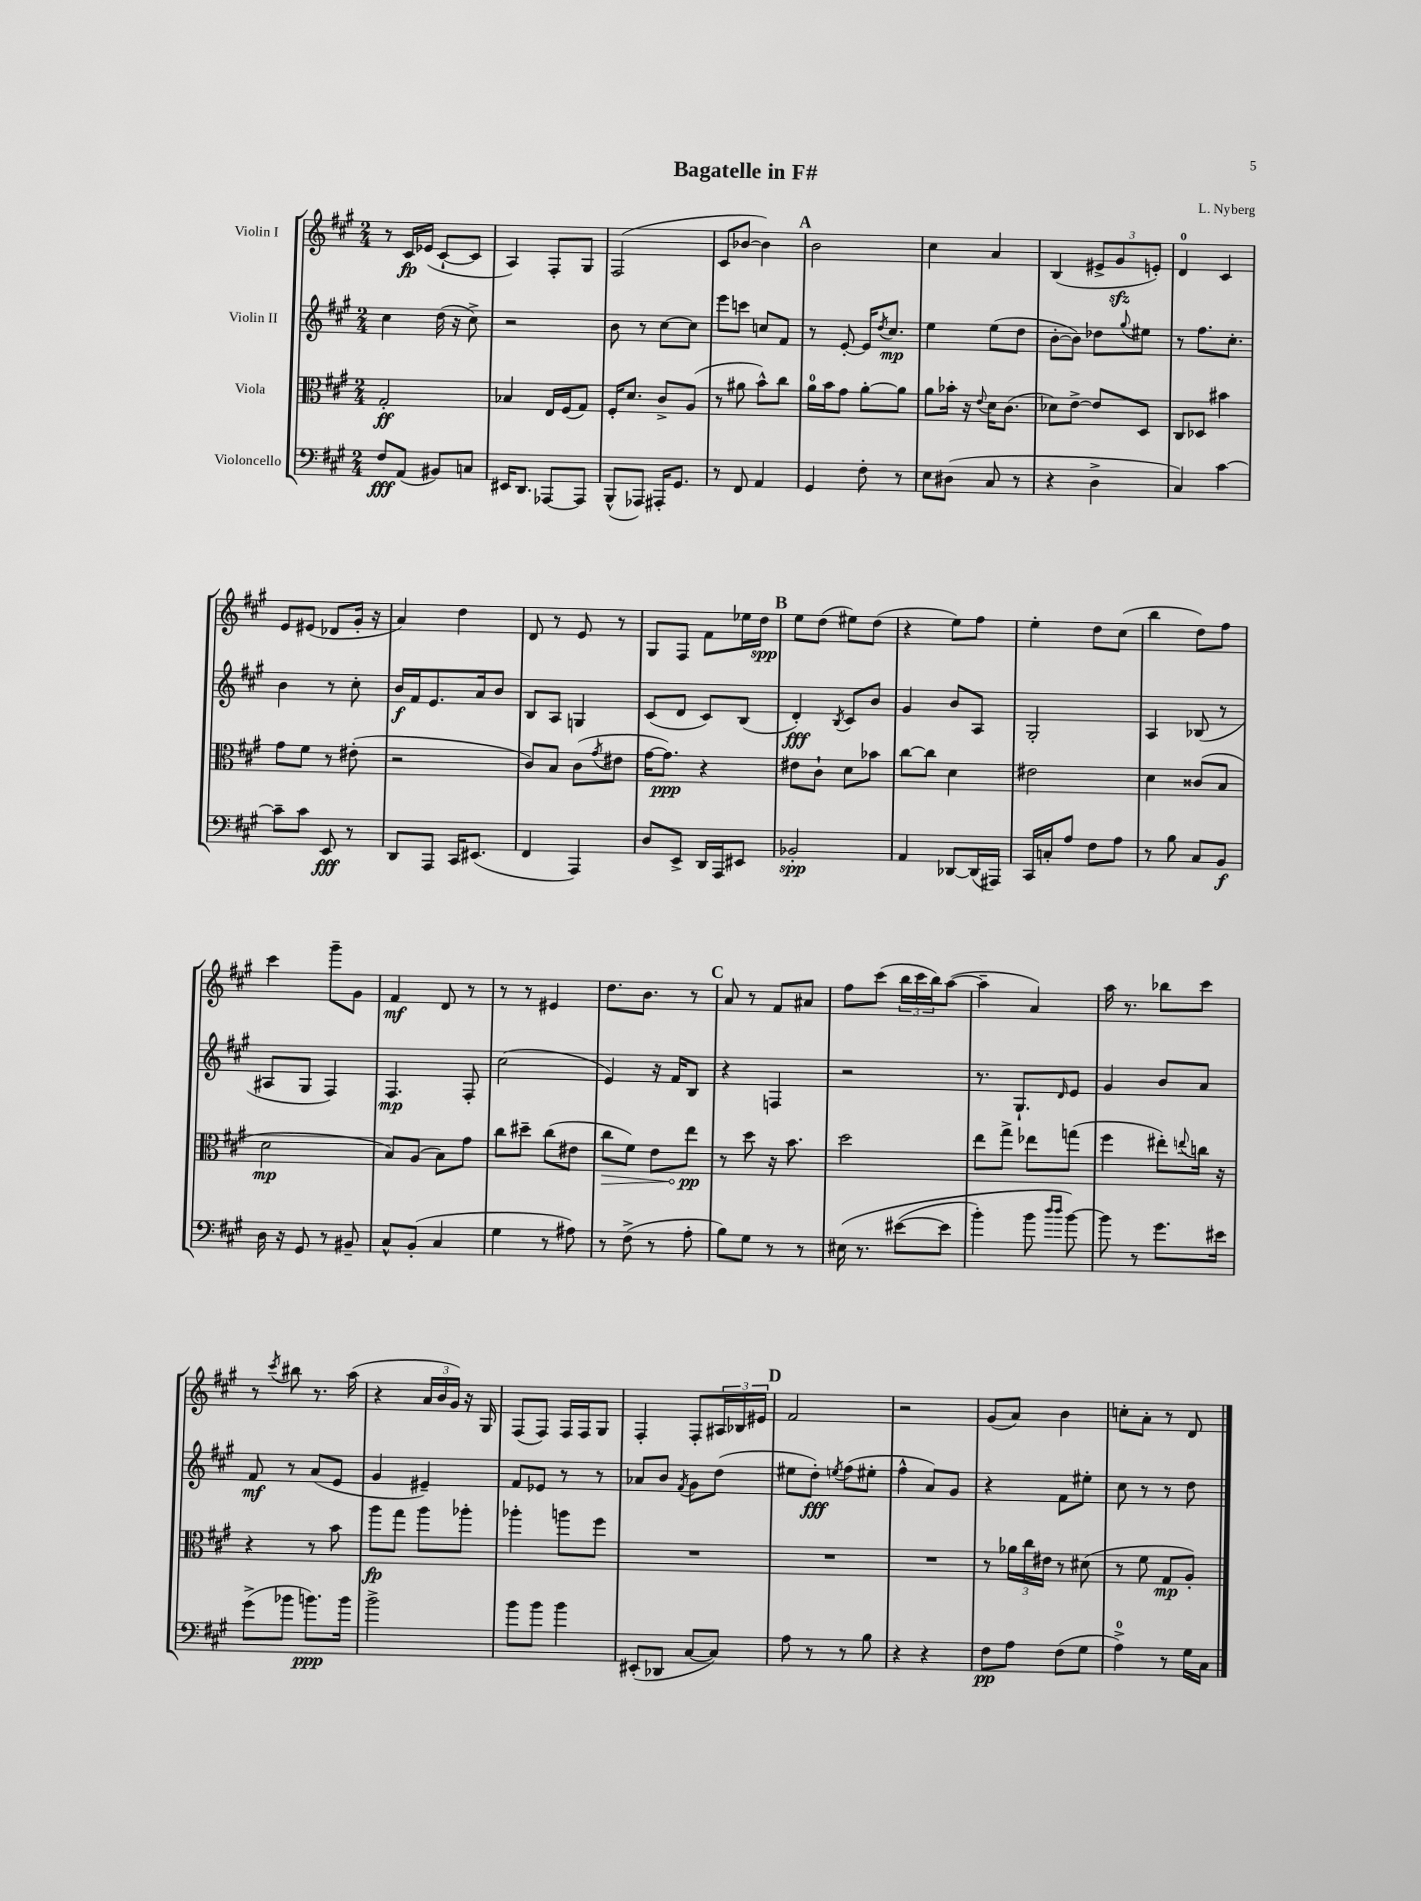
\header { title = "Bagatelle in F#" composer = "L. Nyberg" }
<<
\new StaffGroup <<
\new Staff = "s0" \with { instrumentName = "Violin I" } {
    \clef treble \key a \major \numericTimeSignature \time 2/4
    r8 cis'16\fp ees'16( cis'8~-! cis'8 |
    a4) fis8-. gis8 |
    fis2( |
    cis'8 bes'8~ bes'4) |
    \mark \markup { \bold "A" } b'2 |
    cis''4 a'4 |
    b4( \tuplet 3/2 { eis'8-> gis'8\sfz e'8-.) } |
    d'4-0 cis'4 |
    e'8 eis'8( des'8 gis'16-. r16 |
    a'4) d''4 |
    d'8 r8 e'8 r8 |
    gis8 fis8 fis'8 ees''16 d''16\spp |
    \mark \markup { \bold "B" } e''8 d''8( eis''8) d''8( |
    r4 e''8) fis''8 |
    e''4-. d''8 cis''8( |
    b''4 d''8) fis''8 |
    cis'''4 gis'''8-- gis'8 |
    fis'4\mf d'8 r8 |
    r8 r8 eis'4 |
    d''8. b'8. r8 |
    \mark \markup { \bold "C" } a'8 r8 fis'8 ais'8 |
    fis''8 cis'''8( \tuplet 3/2 { b''16 cis'''16 b''16) } a''8~( |
    a''4-- a'4) |
    a''16 r8. bes''8 cis'''8 |
    r8 \acciaccatura { cis'''8 } bis''8 r8. a''16( |
    r4 \tuplet 3/2 { a'16 b'16 gis'16) } r16 gis16 |
    fis8( fis8) fis16 fis16 gis8 |
    fis4-. fis8-. \tuplet 3/2 { ais16 bes16 eis'16 } |
    \mark \markup { \bold "D" } fis'2 |
    r2 |
    gis'8( a'8) b'4 |
    c''8-. a'8-. r8 d'8 \bar "|." |
}
\new Staff = "s1" \with { instrumentName = "Violin II" } {
    \clef treble \key a \major \numericTimeSignature \time 2/4
    cis''4 d''16( r16 cis''8->) |
    r2 |
    b'8 r8 cis''8~ cis''8 |
    e'''8 c'''8 c''8 fis'8 |
    \mark \markup { \bold "A" } r8 e'8~-. e'16 \acciaccatura { d''8 } cis''8.\mp |
    e''4 e''8( d''8 |
    b'8~-. b'8) des''8 \appoggiatura { gis''8 } eis''8 |
    r8 fis''8. cis''8.-. |
    b'4 r8 cis''8-. |
    b'16\f fis'16 e'8. a'16 b'8 |
    b8 a8 g4 |
    cis'8( d'8 cis'8) b8( |
    \mark \markup { \bold "B" } d'4-.\fff) \acciaccatura { b8 } cis'8 b'8 |
    gis'4 b'8 a8 |
    gis2-. |
    a4 bes8( r8 |
    ais8 gis8 fis4) |
    fis4.\mp fis8-. |
    cis''2( |
    e'4) r16 fis'16 b8 |
    \mark \markup { \bold "C" } r4 f4 |
    r2 |
    r8. gis8.-! \grace { d'16 } e'8 |
    gis'4 b'8 a'8 |
    fis'8\mf r8 a'8( e'8 |
    gis'4 eis'4--) |
    fis'8 ees'8 r8 r8 |
    aes'8 b'8 \acciaccatura { fis'8 } gis'8 d''8( |
    \mark \markup { \bold "D" } eis''8 d''8-.\fff) \acciaccatura { e''8 } fis''8( eis''8-. |
    fis''4-^ a'8) gis'8 |
    r4 fis'8 eis''8-. |
    cis''8 r8 r8 d''8 \bar "|." |
}
\new Staff = "s2" \with { instrumentName = "Viola" } {
    \clef alto \key a \major \numericTimeSignature \time 2/4
    gis2-.\ff |
    bes4 e16 fis16( gis8) |
    fis16-. d'8. cis'8-> a8( |
    r8 ais'8 b'8-^) cis''8 |
    \mark \markup { \bold "A" } a'16-0 b'16 gis'8 a'8~-. a'8 |
    a'8 bes'16-. r16 \appoggiatura { e'8 } d'16 cis'8.( |
    des'8) e'8~-> e'8 d8 |
    cis8 des8 bis'4 |
    gis'8 fis'8 r8 eis'8-.( |
    r2 |
    cis'8) b8 cis'8( \acciaccatura { gis'8 } eis'8 |
    gis'16~ gis'8.\ppp) r4 |
    \mark \markup { \bold "B" } eis'8 cis'8-! d'8 bes'8 |
    cis''8~ cis''8 d'4 |
    eis'2 |
    d'4 cisis'8( b8 |
    d'2\mp |
    b8) a8( b8) gis'8 |
    cis''8 dis''8-- cis''8( eis'8 |
    \once \override Hairpin.circled-tip = ##t cis''8\> fis'8) e'8 e''8\pp\! |
    \mark \markup { \bold "C" } r8 d''8 r16 b'8. |
    d''2 |
    e''8 gis''8-> ees''8 g''8( |
    fis''4 eis''8-.) \appoggiatura { e''8 } c''16 r16 |
    r4 r8 b'8 |
    a''8\fp gis''8 a''8 aes''8-. |
    aes''4-. a''8 fis''8 |
    R2 |
    \mark \markup { \bold "D" } R2 |
    R2 |
    r8 \tuplet 3/2 { aes'16 cis''16 eis'16 } r8 dis'8( |
    r8 fis'8 gis8\mp a8-.) \bar "|." |
}
\new Staff = "s3" \with { instrumentName = "Violoncello" } {
    \clef bass \key a \major \numericTimeSignature \time 2/4
    fis8\fff a,8( bis,8) c8 |
    eis,16 d,8. aes,,8~ aes,,8 |
    b,,8-^( aes,,8) ais,,16-. gis,8. |
    r8 fis,8 a,4 |
    \mark \markup { \bold "A" } gis,4 fis8-. r8 |
    e8 dis8( cis8 r8 |
    r4 d4-> |
    cis4) cis'4~ |
    cis'8-- cis'8 e,8\fff r8 |
    d,8 a,,8 cis,16 eis,8.( |
    fis,4 a,,4) |
    d8 e,8-> d,16 a,,16 eis,8 |
    \mark \markup { \bold "B" } bes,2-.\spp |
    a,4 des,8~ des,16( ais,,16) |
    cis,16 c16-. a8 fis8 a8 |
    r8 b8 cis8 b,8\f |
    d16 r16 gis,8 r8 bis,8-- |
    cis8-^ b,8-.( cis4 |
    gis4 r8 ais8) |
    r8 fis8->( r8 a8-. |
    \mark \markup { \bold "C" } b8) gis8 r8 r8 |
    eis16\( r8. eis'8~( eis'8 |
    b'4-.) b'8 \grace { d''16 d''16 } b'8~\) |
    b'8 r8 gis'8. eis'16 |
    gis'8->( bes'8 b'8.\ppp) b'16 |
    b'2-> |
    b'8 b'8 b'4 |
    eis,8-.( des,8 cis8~ cis8) |
    \mark \markup { \bold "D" } a8 r8 r8 b8 |
    r4 r4 |
    fis8\pp a8 fis8( gis8 |
    a4-0->) r8 gis16 cis16 \bar "|." |
}
>>
>>
\layout { \context { \Score \remove "Bar_number_engraver" } }
